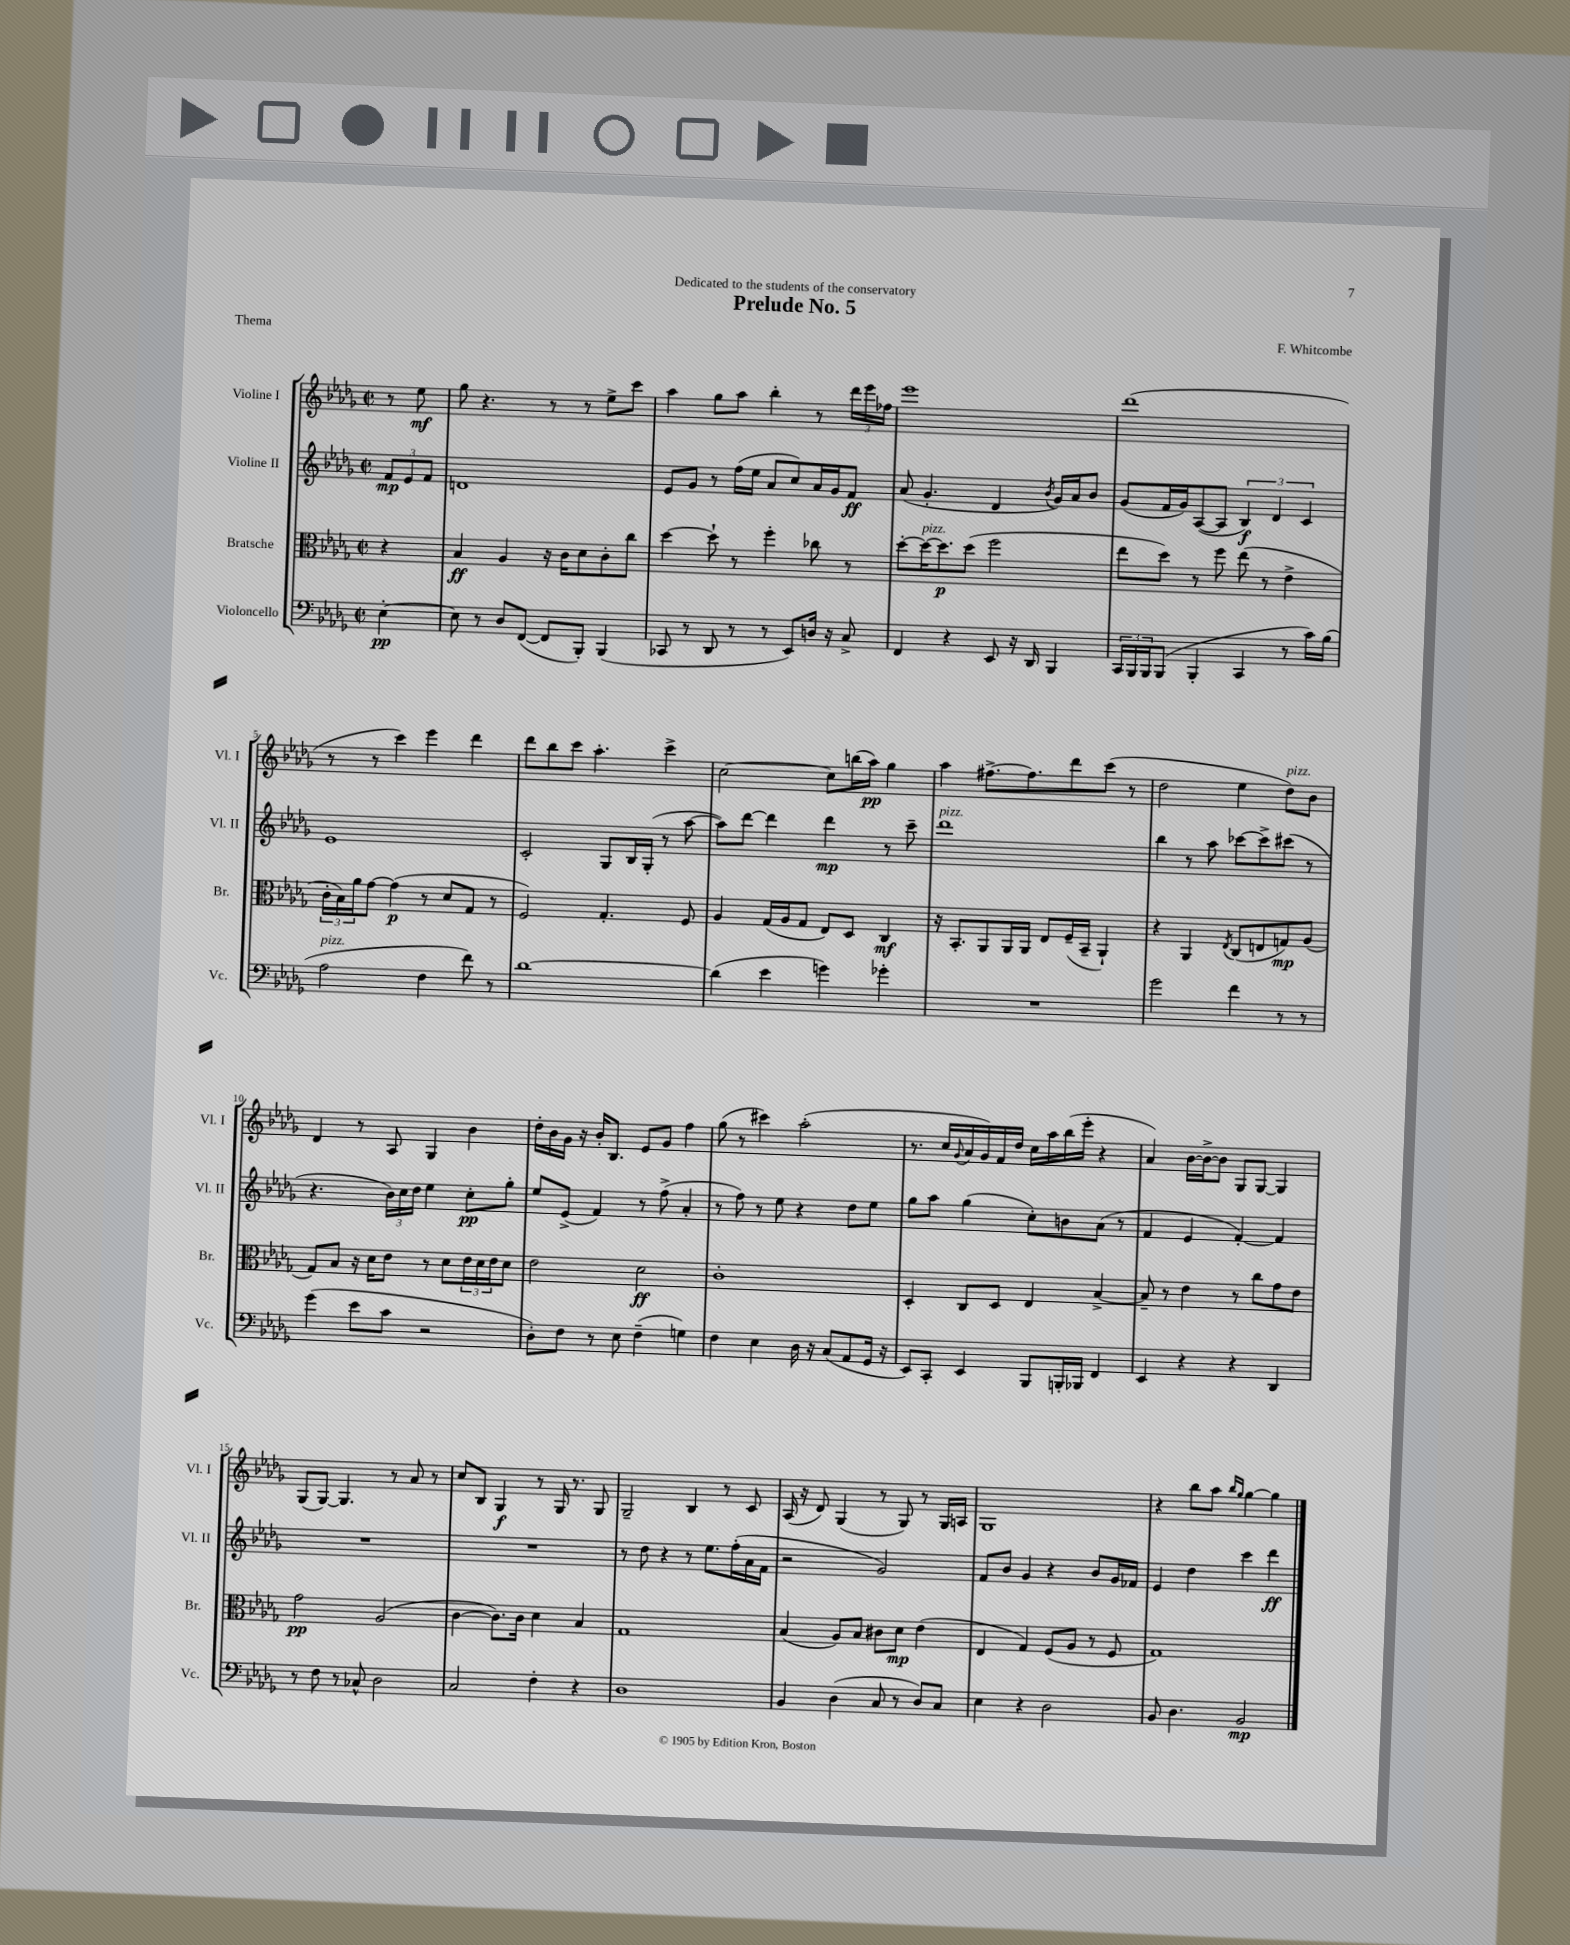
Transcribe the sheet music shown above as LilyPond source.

\header { title = "Prelude No. 5" composer = "F. Whitcombe" dedication = "Dedicated to the students of the conservatory" piece = "Thema" }
<<
\new StaffGroup <<
\new Staff = "s0" \with { instrumentName = "Violine I" shortInstrumentName = "Vl. I" } {
    \clef treble \key des \major \defaultTimeSignature \time 2/2 \partial 4
    r8 ees''8\mf |
    ges''8 r4. r8 r8 ees''8-> c'''8 |
    aes''4 ges''8 aes''8 bes''4-. r8 \tuplet 3/2 { des'''16 ees'''16 fes''16 } |
    ees'''1 |
    des'''1( |
    r8 r8 c'''4) ees'''4 des'''4 |
    des'''8 bes''8 c'''8 aes''4.-. c'''4-> |
    c''2~ c''8 b''16( aes''16\pp) ges''4 |
    aes''4 fis''8.~-> fis''8. des'''8 c'''8( r8 |
    des''2 ees''4 des''8^\markup { \italic "pizz." }) bes'8 |
    des'4 r8 aes8 ges4 bes'4 |
    des''16-. bes'16 ges'16 r16 bes'16-. bes8. ees'8 ges'8 f''4 |
    ges''8( r8 cis'''4) aes''2-.( |
    r8. c''16 \appoggiatura { ges'8 } aes'16 ges'16) f'16 des''16 c''16 aes''16 bes''16( ees'''16-. r4 |
    aes'4) bes'16~ bes'16~-> bes'8 ges8 ges8~ ges4 |
    ges8( ges8~) ges4. r8 aes'8 r8 |
    c''8 bes8 ges4\f r8 ges16 r8. ges8 |
    ges2-- bes4 r8 c'8 |
    aes16( r16 des'8) ges4( r8 ges8) r8 ges16 a16 |
    ges1 |
    r4 bes''8 aes''8 \grace { bes''16 ges''16 } ges''4~ ges''4 \bar "|." |
}
\new Staff = "s1" \with { instrumentName = "Violine II" shortInstrumentName = "Vl. II" } {
    \clef treble \key des \major \defaultTimeSignature \time 2/2 \partial 4
    \tuplet 3/2 { f'8\mp ees'8 f'8 } |
    d'1 |
    ees'8 ges'8 r8 f''16( ees''16 aes'8 c''8) aes'16 ges'16 f'8\ff |
    aes'8( ges'4.-. des'4 \acciaccatura { bes'8 } ges'16) aes'16 bes'8 |
    ges'8( f'16 ges'16) aes8~( aes8 \tuplet 3/2 { bes4\f) des'4 c'4 } |
    ees'1 |
    c'2-. ges8 bes16 ges16-.( r8 aes''8~ |
    aes''8) des'''8~ des'''4 des'''4\mp r8 c'''8-- |
    des'''1^\markup { \italic "pizz." } |
    bes''4 r8 aes''8 ces'''8~ ces'''8-> cis'''8( r8 |
    r4. \tuplet 3/2 { bes'16) c''16 des''16 } ees''4 c''8-.\pp ges''8-. |
    ees''8 ees'8->( f'4) r8 f''8->( aes'4-. |
    r8 f''8) r8 ees''8 r4 des''8 ees''8 |
    ges''8 aes''8 ges''4( c''8-.) b'8 aes'8( r8 |
    f'4 ees'4 f'4~-.) f'4 |
    R1 |
    R1 |
    r8 des''8 r4 r8 ees''8. f''16-.( aes'16 f'16 |
    r2 ges'2) |
    f'8 bes'8 ges'4 r4 bes'8 ges'16 fes'16 |
    ees'4 des''4 c'''4 des'''4\ff \bar "|." |
}
\new Staff = "s2" \with { instrumentName = "Bratsche" shortInstrumentName = "Br." } {
    \clef alto \key des \major \defaultTimeSignature \time 2/2 \partial 4
    r4 |
    bes4\ff aes4 r16 c'16 des'8 c'8-. c''8 |
    des''4~ des''8-! r8 f''4-. ces''8 r8 |
    des''8~-. des''16~^\markup { \italic "pizz." } des''8.\p des''8( f''2 |
    ees''8 des''8) r8 f''8 ees''8( r8 ees'4-> |
    \tuplet 3/2 { c'16-. bes16) aes'16 } ges'8~ ges'4\p( r8 des'8 ges8 r8 |
    f2) ges4.-. f8 |
    aes4 ges16( aes16 ges8 ees8) des8 c4\mf |
    r16 bes,8.-. aes,8 aes,16 aes,16 ees8 f16--( bes,16-- aes,4-!) |
    r4 aes,4 \acciaccatura { ees8 } c8( e8 g8\mp) aes8( |
    ges8) bes8 r16 des'16 ees'8 r8 des'8 \tuplet 3/2 { ees'16 des'16 ees'16 } des'8 |
    ees'2 des'2\ff |
    c'1-. |
    des4-. c8 des8 ees4 bes4~-> |
    bes8-- r8 ees'4 r8 c''8 ges'8 ees'8 |
    ges'2\pp aes2( |
    c'4~ c'8.) c'16 des'4 bes4 |
    ges1 |
    bes4( aes8) bes8 cis'8 des'8\mp ees'4( |
    ees4 ges4) f8( aes8 r8 f8 |
    ges1) \bar "|." |
}
\new Staff = "s3" \with { instrumentName = "Violoncello" shortInstrumentName = "Vc." } {
    \clef bass \key des \major \defaultTimeSignature \time 2/2 \partial 4
    ees4~-.\pp |
    ees8 r8 des8 f,8~( f,8 bes,,8-.) bes,,4( |
    ces,8 r8 des,8 r8 r8 ees,8) d16 r16 c8-> |
    f,4 r4 ees,8 r16 des,16 bes,,4 |
    \tuplet 3/2 { c,16 bes,,16 bes,,16 } bes,,8( bes,,4-. c,4 r8 c'16) bes16( |
    aes2^\markup { \italic "pizz." } f4 f'8) r8 |
    des'1~ |
    des'4( ees'4 g'4) ges'4-. |
    R1 |
    ges'2 f'4 r8 r8 |
    ges'4( ees'8 c'8 r2 |
    des8-.) f8 r8 ees8 f4--( g4) |
    f4 ees4 des16 r16 c8( aes,8 ges,16 r16 |
    ees,8) c,8-. ees,4 bes,,8 b,,16-. bes,,16 f,4 |
    ees,4 r4 r4 des,4 |
    r8 f8 r8 ces8-^ des2 |
    c2 f4-. r4 |
    des1 |
    bes,4 des4( c8 r8 des8) c8 |
    ees4 r4 des2 |
    bes,8 des4. bes,2\mp \bar "|." |
}
>>
>>
